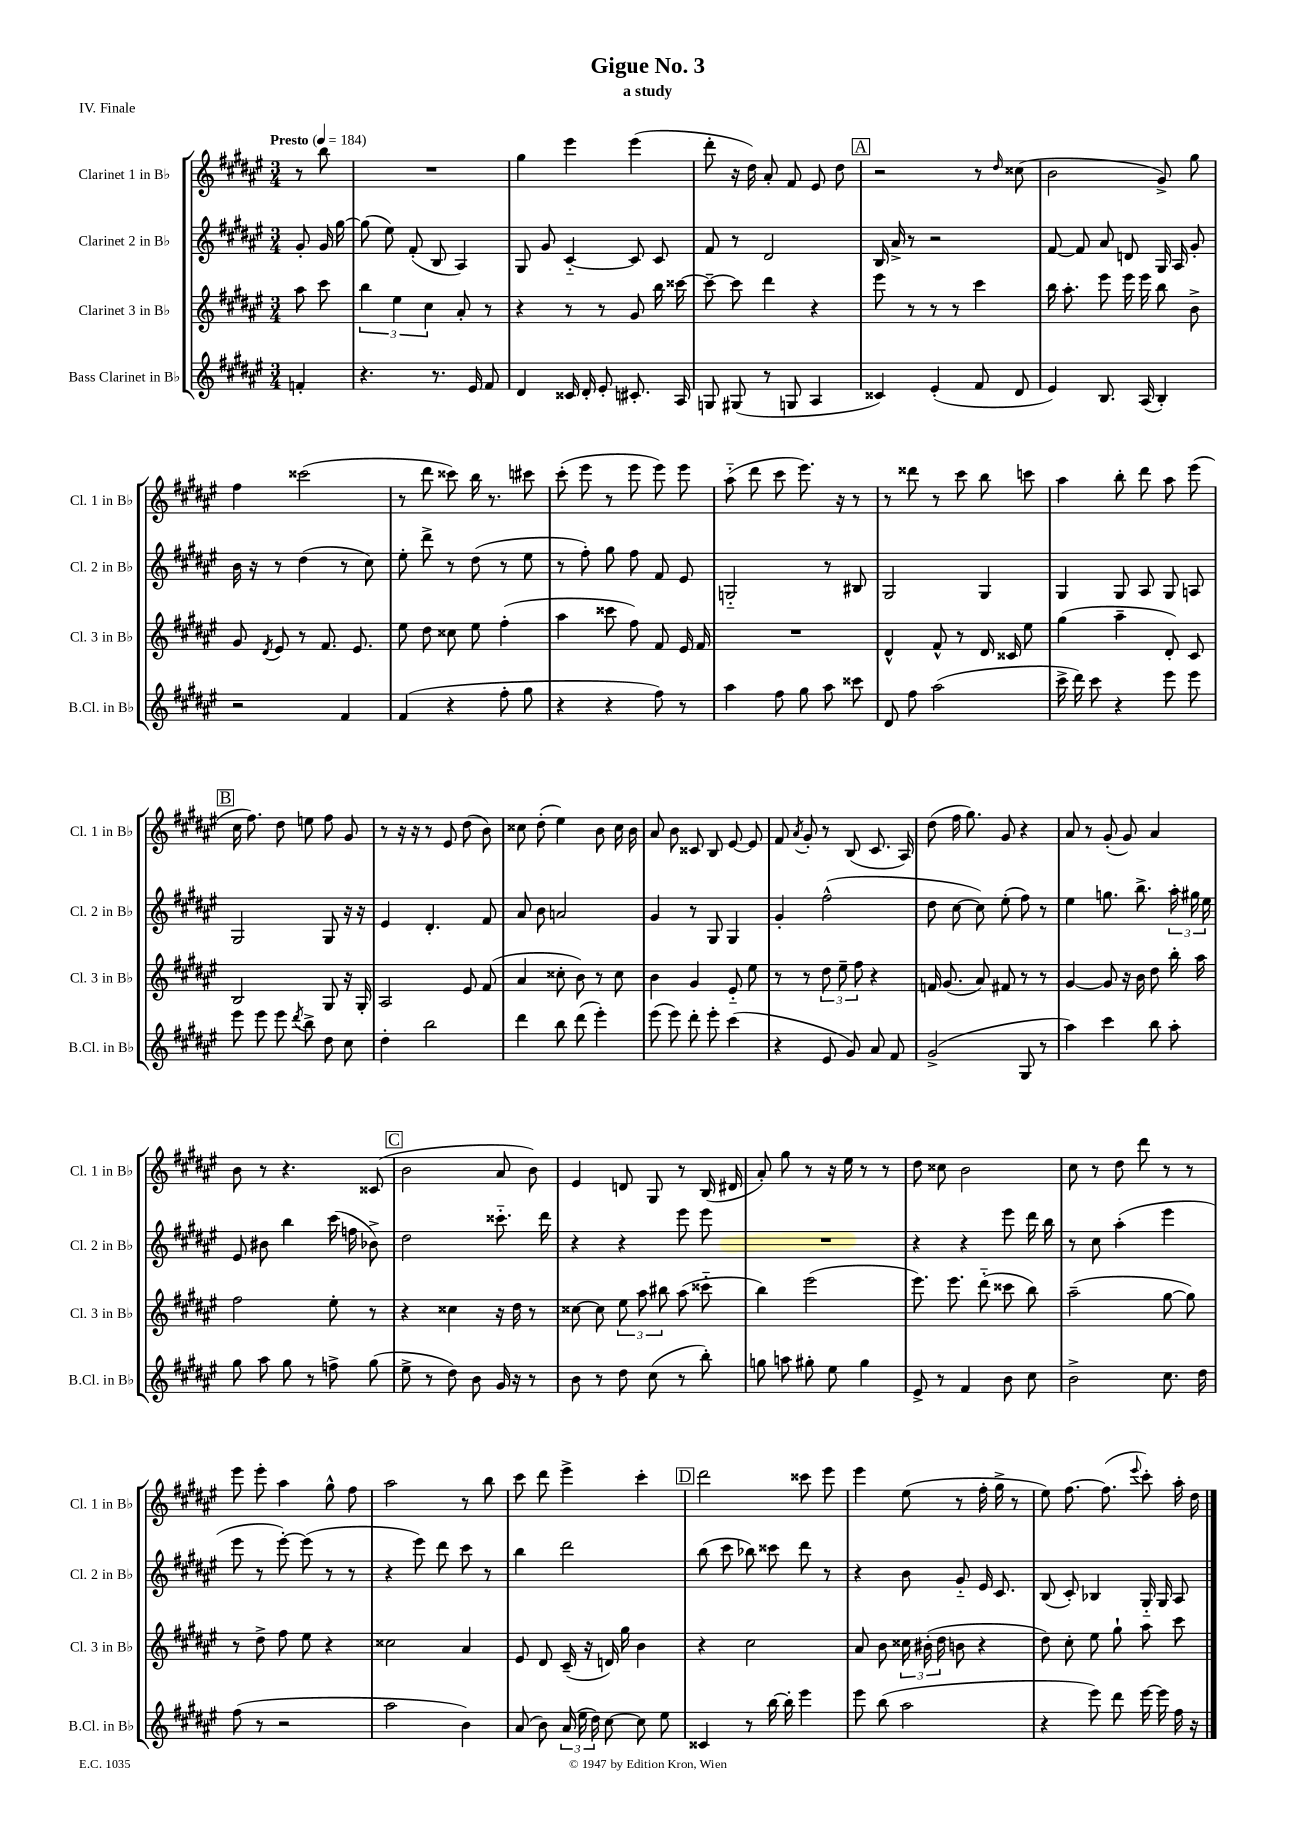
\header { title = "Gigue No. 3" subtitle = "a study" piece = "IV. Finale" }
<<
\new StaffGroup <<
\new Staff = "s0" \with { instrumentName = "Clarinet 1 in Bb" shortInstrumentName = "Cl. 1 in Bb" } {
    \clef treble \key fis \major \numericTimeSignature \time 3/4 \partial 4 \tempo "Presto" 4 = 184
    \autoBeamOff r8 b''8 |
    R2. |
    gis''4 eis'''4 eis'''4( |
    dis'''8-. r16 dis''16) ais'8-. fis'8 eis'8 dis''8 |
    \mark \markup { \box "A" } r2 r8 \grace { dis''16 } cisis''8( |
    b'2 gis'8->) gis''8 |
    fis''4 cisis'''2( |
    r8 dis'''8 cisis'''8) b''16 r8. cis'''8 |
    cis'''8-.( eis'''8 r8 eis'''8 eis'''8) eis'''8 |
    ais''8-_( dis'''8 cis'''8 eis'''8.) r16 r8 |
    r8 disis'''8 r8 cis'''8 b''8 c'''8 |
    ais''4 b''8-. dis'''8 ais''8 eis'''8( |
    \mark \markup { \box "B" } cis''16 fis''8.) dis''8 e''8 fis''8 gis'8 |
    r8 r16 r16 r8 eis'8 dis''8( b'8) |
    cisis''8 dis''8-.( eis''4) b'8 cisis''16 b'16 |
    ais'8 b'8 cisis'8 b8 eis'8~ eis'8 |
    fis'8 \acciaccatura { ais'8 } gis'8-. r8 b8( cis'8. ais16) |
    dis''8( fis''16 gis''8.) gis'8 r4 |
    ais'8 r8 gis'8-.( gis'8) ais'4 |
    b'8 r8 r4. cisis'8( |
    \mark \markup { \box "C" } b'2 ais'8 b'8) |
    eis'4 d'8 gis8 r8 b16( dis'16 |
    ais'8-.) gis''8 r8 r16 eis''16 r8 r8 |
    dis''8 cisis''8 b'2 |
    cis''8 r8 dis''8 dis'''8 r8 r8 |
    eis'''8 eis'''8-. ais''4 gis''8-^ fis''8 |
    ais''2 r8 b''8 |
    cis'''8 dis'''8 eis'''4-> cis'''4-. |
    \mark \markup { \box "D" } dis'''2 cisis'''8 eis'''8 |
    eis'''4 eis''8( r8 fis''16-. gis''16-> r8 |
    eis''8) fis''8.~ fis''8.( \appoggiatura { eis'''8 } cis'''8-.) ais''16-. dis''16 \bar "|." |
}
\new Staff = "s1" \with { instrumentName = "Clarinet 2 in Bb" shortInstrumentName = "Cl. 2 in Bb" } {
    \clef treble \key fis \major \numericTimeSignature \time 3/4 \partial 4
    \autoBeamOff gis'8-. gis'16 gis''16~ |
    gis''8( eis''8) fis'8-.( b8 ais4) |
    gis8 gis'8 cis'4~-_ cis'8 cis'8 |
    fis'8 r8 dis'2 |
    \mark \markup { \box "A" } b16 ais'16-> r8 r2 |
    fis'8~ fis'8 ais'8 d'8 gis16 ais16 gis'8-. |
    b'16 r16 r8 dis''4( r8 cis''8) |
    eis''8-. dis'''8-> r8 dis''8( r8 eis''8 |
    r8 fis''8-.) gis''8 fis''8 fis'8 eis'8 |
    g2-_ r8 bis8 |
    gis2 gis4 |
    gis4 gis8 ais8 gis8 a8 |
    \mark \markup { \box "B" } gis2 gis8 r16 r16 |
    eis'4 dis'4.-. fis'8 |
    ais'8 b'8 a'2 |
    gis'4 r8 gis8 gis4 |
    gis'4-. fis''2-^( |
    dis''8 cis''8~ cis''8) eis''8-.( fis''8) r8 |
    eis''4 g''8. b''8.-> \tuplet 3/2 { ais''16-. gis''16 eis''16 } |
    eis'8 bis'8 b''4 cis'''16( f''16 bes'8->) |
    \mark \markup { \box "C" } dis''2 cisis'''8.-_ dis'''16 |
    r4 r4 eis'''8 eis'''8 |
    R2. |
    r4 r4 eis'''8 dis'''16 b''16 |
    r8 cis''8 ais''4-.( eis'''4 |
    eis'''8 r8 eis'''8~-.) eis'''8( r8 r8 |
    r4 eis'''8) dis'''8 cis'''8 r8 |
    b''4 dis'''2 |
    \mark \markup { \box "D" } b''8( cis'''8 bes''8) cisis'''8 dis'''8 r8 |
    r4 b'8 gis'8-_ eis'16 cis'8. |
    b8( cis'8-.) bes4 gis16-_ gis16 ais8 \bar "|." |
}
\new Staff = "s2" \with { instrumentName = "Clarinet 3 in Bb" shortInstrumentName = "Cl. 3 in Bb" } {
    \clef treble \key fis \major \numericTimeSignature \time 3/4 \partial 4
    \autoBeamOff ais''8 cis'''8 |
    \tuplet 3/2 { b''4 eis''4 cis''4 } ais'8-. r8 |
    r4 r8 r8 gis'8 b''16 cisis'''16~ |
    cisis'''8~-- cisis'''8 dis'''4 r4 |
    \mark \markup { \box "A" } eis'''8 r8 r8 r8 cis'''4 |
    b''16 ais''8.-. eis'''8 eis'''16 eis'''16 b''8 b'8-> |
    gis'8 \acciaccatura { dis'8 } eis'8 r8 fis'8. eis'8. |
    eis''8 dis''8 cisis''8 eis''8 fis''4-.( |
    ais''4 cisis'''8 fis''8) fis'8 eis'16 fis'16 |
    R2. |
    dis'4-^ fis'8-^ r8 dis'16 cisis'16 eis''8 |
    gis''4( ais''4-- dis'8-.) cis'8 |
    \mark \markup { \box "B" } b2 gis8 r16 gis16-. |
    ais2 eis'8 fis'8( |
    ais'4 cisis''8-. b'8) r8 cisis''8 |
    b'4 gis'4 eis'8-_ eis''8 |
    r8 r8 \tuplet 3/2 { dis''8 eis''8-- fis''8 } r4 |
    f'16 gis'8.( ais'8) fis'8 r8 r8 |
    gis'4~ gis'8 r16 b'16 dis''8 b''16-. ais''16 |
    fis''2 eis''8-. r8 |
    \mark \markup { \box "C" } r4 cisis''4 r16 dis''16 r8 |
    cisis''8~ cisis''8 \tuplet 3/2 { eis''8 ais''8 bis''8 } ais''8( cisis'''8-_ |
    b''4) eis'''2( |
    eis'''8.) eis'''8. dis'''8-_( cisis'''8 b''8) |
    ais''2--( gis''8~ gis''8) |
    r8 dis''8-> fis''8 eis''8 r4 |
    cisis''2 ais'4 |
    eis'8 dis'8 cis'16--( r16 d'16) gis''16 b'4 |
    \mark \markup { \box "D" } r4 cis''2 |
    ais'8 b'8 \tuplet 3/2 { cisis''16 bis'16-.( dis''16 } b'8 r4 |
    dis''8) cis''8-. eis''8 gis''8-! ais''8 cis'''8 \bar "|." |
}
\new Staff = "s3" \with { instrumentName = "Bass Clarinet in Bb" shortInstrumentName = "B.Cl. in Bb" } {
    \clef treble \key fis \major \numericTimeSignature \time 3/4 \partial 4
    \autoBeamOff f'4-. |
    r4. r8. eis'16 fis'8 |
    dis'4 cisis'16 dis'16-. eis'8-. cis'8.-. ais16 |
    g8 gis8( r8 g8 ais4 |
    \mark \markup { \box "A" } cisis'4) eis'4-.( fis'8 dis'8 |
    eis'4) b8. ais16( b4-.) |
    r2 fis'4 |
    fis'4( r4 fis''8-. gis''8 |
    r4 r4 fis''8) r8 |
    ais''4 fis''8 gis''8 ais''8 cisis'''8 |
    dis'8 fis''8 ais''2( |
    cis'''16-> dis'''16) cis'''8 r4 eis'''8 eis'''8 |
    \mark \markup { \box "B" } eis'''8 eis'''8 eis'''8 \acciaccatura { dis'''8 } b''8-> dis''8 cis''8 |
    dis''4-. b''2 |
    dis'''4 b''8 dis'''8( eis'''4-.) |
    eis'''8( eis'''8) dis'''8-. eis'''8-. cis'''4( |
    r4 eis'8 gis'8) ais'8 fis'8 |
    gis'2->( gis8 r8 |
    ais''4) cis'''4 b''8 ais''8-. |
    gis''8 ais''8 gis''8 r8 f''8-> gis''8( |
    \mark \markup { \box "C" } eis''8-> r8 dis''8) b'8 gis'16 r16 r8 |
    b'8 r8 dis''8 cis''8( r8 b''8-.) |
    g''8 a''8 gis''8-. eis''8 gis''4 |
    eis'8-> r8 fis'4 b'8 cis''8 |
    b'2-> cis''8. dis''16 |
    fis''8( r8 r2 |
    ais''2 b'4) |
    ais'8( b'8) \tuplet 3/2 { ais'16( eis''16 dis''16) } cis''8~ cis''8 eis''8 |
    \mark \markup { \box "D" } cisis'4 r8 b''16~ b''16-. eis'''4 |
    eis'''8 b''8( ais''2 |
    r4 eis'''8) dis'''8 eis'''16~ eis'''16 fis''16 r16 \bar "|." |
}
>>
>>
\layout { \context { \Score \remove "Bar_number_engraver" } }
